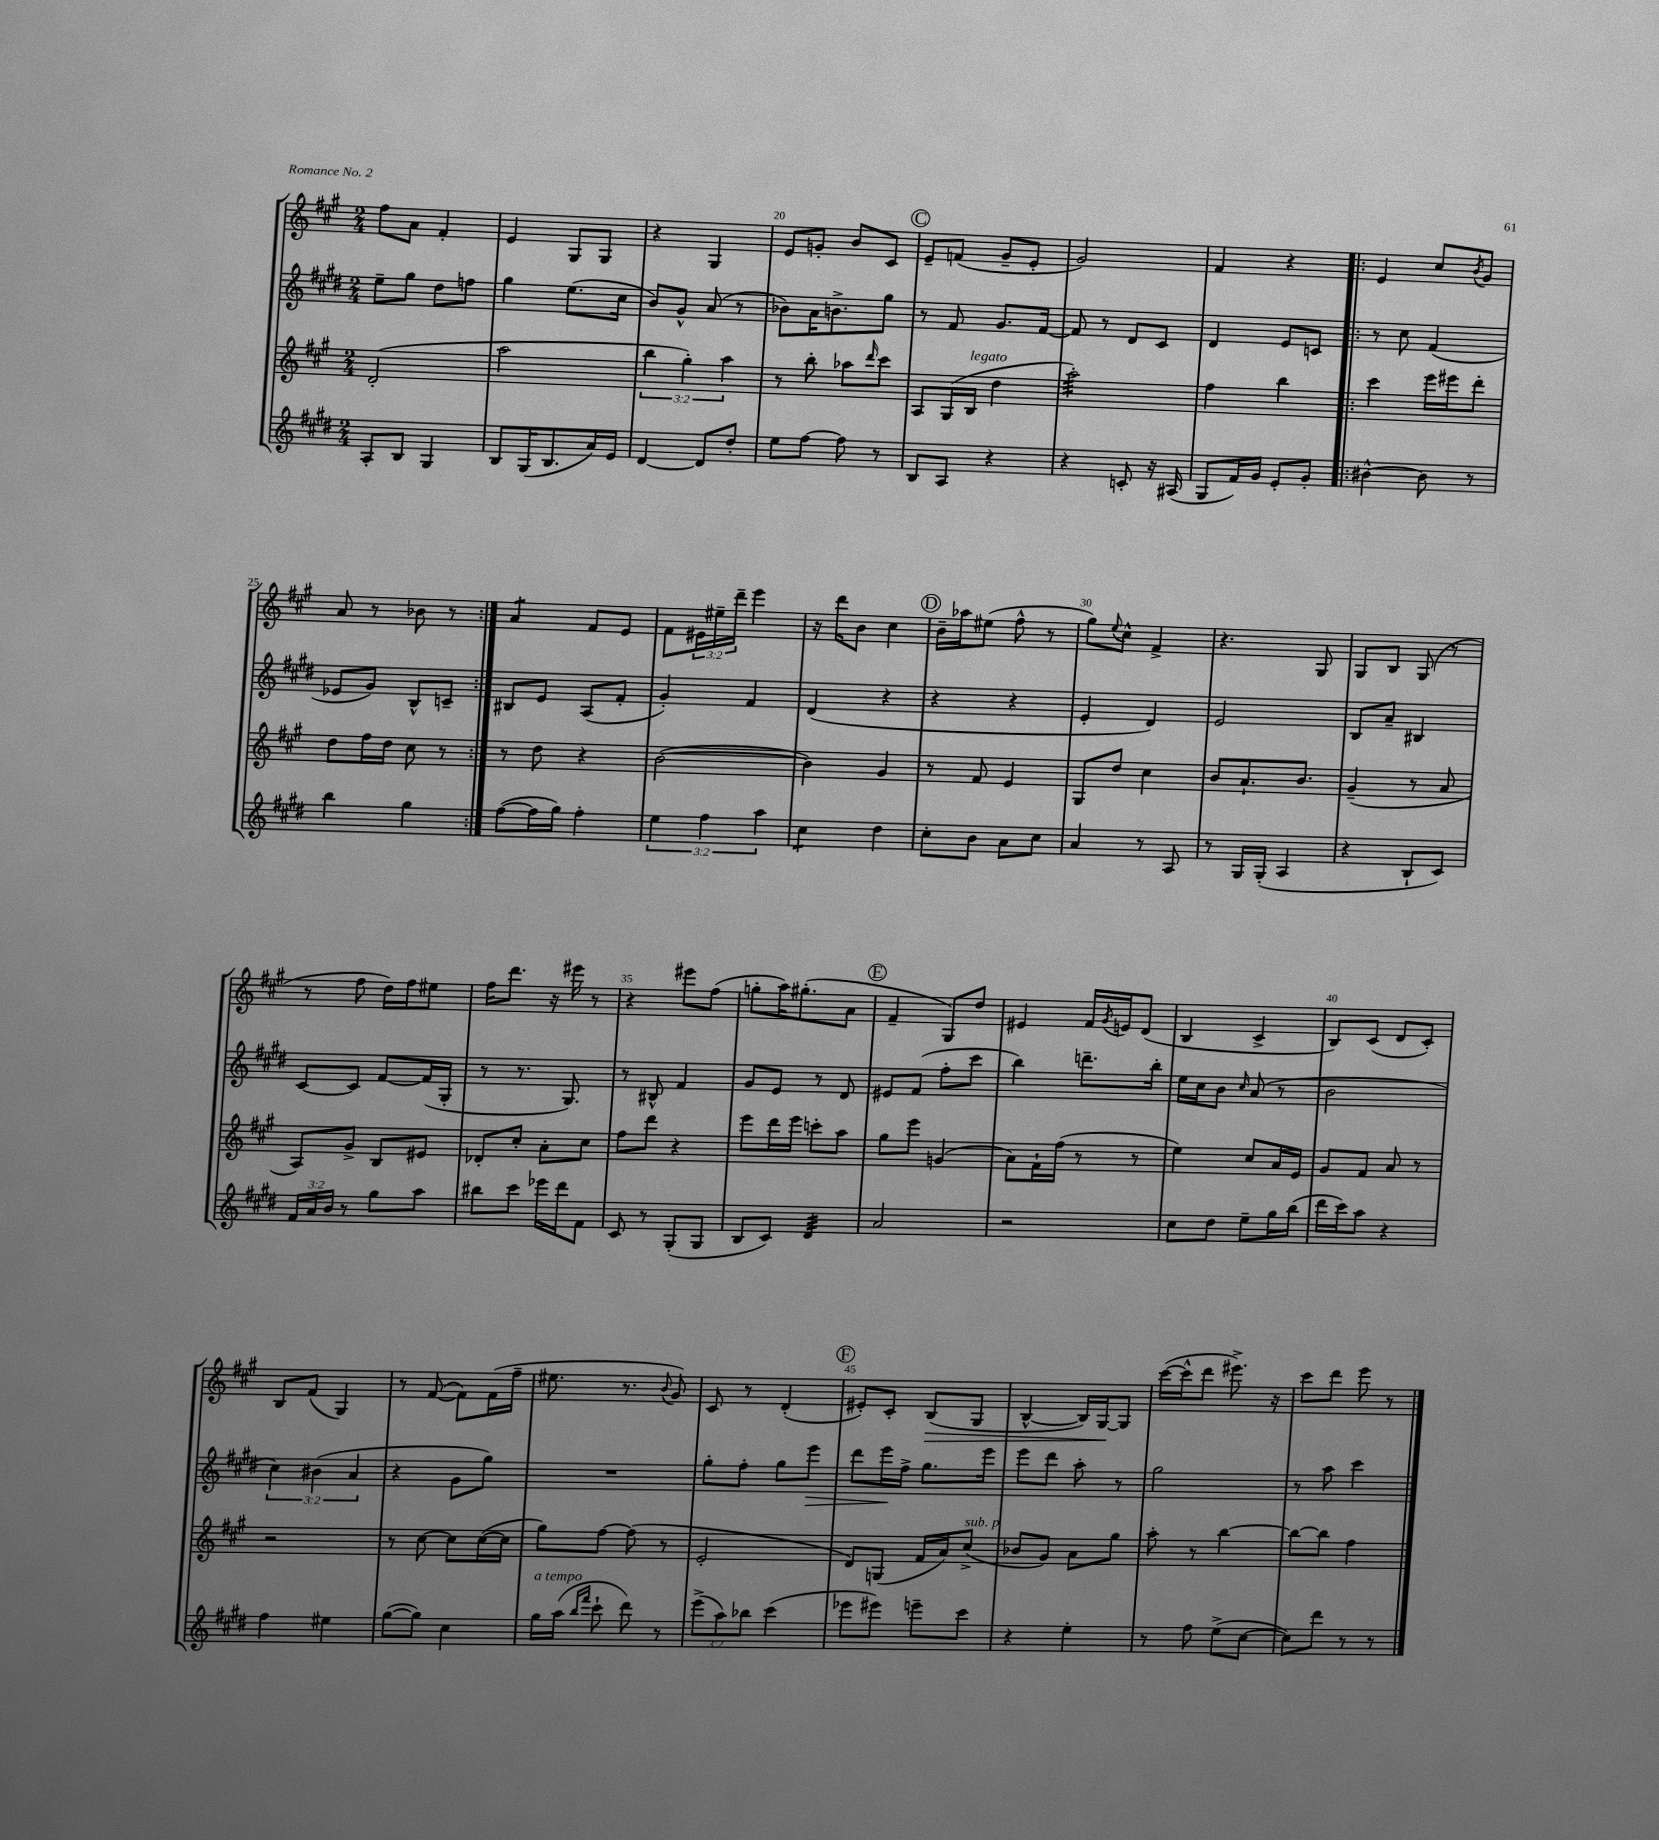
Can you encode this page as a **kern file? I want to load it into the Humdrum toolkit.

**kern	**kern	**kern	**kern
*staff4	*staff3	*staff2	*staff1
*clefG2	*clefG2	*clefG2	*clefG2
*k[f#c#g#d#]	*k[f#c#g#]	*k[f#c#g#d#]	*k[f#c#g#]
*M2/4	*M2/4	*M2/4	*M2/4
8A'/L	(2d'/	8ee~\L	8ff#\L
8B/J	.	8gg#\J	8a\J
4G#/	.	8dd#\L	4f#'/
.	.	8ff\J	.
=	=	=	=
8B/L	2aa\	4gg#\	4e/
(16G#/K	.	.	.
8.B/	.	.	.
.	.	(8.ee\L	8G#/L
16a/L)	.	.	8G#/J
16e/JJ	.	16cc#\Jk	.
=	=	=	=
[4d#/	6bb\	8b/L)	4r
.	.	8g#^^/J	.
.	6gg#'\)	.	.
8d#/]L	.	(8a/	4G#/
.	6aa\	.	.
8dd#'/J	.	8r	.
=	=	=	=
8ee\L	8r	8b-\L)	8e/L
[8ff#\J	8bb'\	16a\K	8g'/J
.	.	8.b^\	.
8ff#\]	8aa-\L	.	8b/L
.	16qqddd/	.	.
8r	8ccc#\J	8gg#\J	8c#/J
=	=	=	=
8B/L	8A/L	8r	8e~/L
8A/J	(16G#/L	8f#/	(8f/J
.	16B/JJ	.	.
4r	4dd\	8.g#/L	8g#~/L
.	.	.	8e'/J
.	.	[16f#/Jk	.
=	=	=	=
4r	2aa'\)	8f#/]	2g#/)
.	.	8r	.
8c'/	.	8d#/L	.
16r	.	8c#/J	.
(16A#/	.	.	.
=	=	=	=
8G#/L	4ff#\	4d#/	4f#/
16f#/L)	.	.	.
16g#/JJ	.	.	.
8e'/L	4bb\	8e/L	4r
8g#'/J	.	8c/J	.
=!|:	=!|:	=!|:	=!|:
[4b#^^\	4ccc#\	8r	4e/
.	.	8cc#\	.
8b#\]	16eee\LL	(4f#/	8cc#/L
.	16eee#\J	.	.
.	.	.	8qb/
8r	8ddd'\J	.	8g#/J
=	=	=	=
4bb\	8dd\L	8e-/L	8a/
.	16ff#\L	8g#/J)	8r
.	16dd\JJ	.	.
4gg#\	8cc#\	8B^^/L	8b-\
.	8r	8c~/J	8r
=:|!	=:|!	=:|!	=:|!
([8ff#\L	8r	8B#/L	4a/
16ff#\]L	8dd\	8e/J	.
16gg#\JJ)	.	.	.
4ff#'\	4r	(8A/L	8f#/L
.	.	8f#'/J	8e/J
=	=	=	=
6ee\	([2b\	4g#'/)	8f#\L
.	.	.	24e#\L
6ff#\	.	.	24ee#~\
.	.	.	24ddd~\JJ
.	.	4f#/	4eee\
6aa\	.	.	.
=	=	=	=
4cc#\	4b\])	(4d#/	16r
.	.	.	16ddd\LK
.	.	.	8b\J
4dd#\	4g#/	4r	4cc#\
=	=	=	=
8cc#'\L	8r	4r	16b~\LL
.	.	.	16aa-\J
8b\J	8f#/	.	(8ee#\J
8a\L	4e/	4r	8ff#^^\
8cc#\J	.	.	8r
=	=	=	=
4a/	8G#/L	4e'/	8gg#\L)
.	.	.	8qqee/
.	8dd/J	.	8cc#^^\J
8r	4cc#\	4d#/)	4f#^/
8A/	.	.	.
=	=	=	=
8r	8b/L	2e/	4.r
16G#/LL	8.a`/	.	.
(16G#'/JJ	.	.	.
4A/	.	.	.
.	8.b/J	.	.
.	.	.	8G#/
=	=	=	=
4r	(4g#~/	8B/L	8G#/L
.	.	8a~/J	8B/J
8B`/L	8r	4B#/	(8G#/
8c#/J)	8a/	.	8r
=	=	=	=
24f#/LL	8A/L)	[8c#/L	8r
24a/	.	.	.
24b/JJ	.	.	.
8r	8g#^/J	8c#/]J	8ff#\
8gg#\L	8B/L	[8f#/L	16dd\LL)
.	.	.	16ff#\J
8aa\J	8e#/J	(16f#/]L	8ee#\J
.	.	16G#'/JJ	.
=	=	=	=
8bb#\L	8d-'/L	8r	16ff#\LK
.	.	.	8.ddd\J
8ccc#\J	8cc#'/J	8.r	.
16eee-\LL	8a'\L	.	16r
16ddd#\J	.	8.G#/)	16eee#\
8f#\J	8cc#\J	.	8r
=	=	=	=
8c#/	8ff#\L	8r	4r
8r	8ddd\J	8B#^^/	.
(8G#'/L	4r	4f#/	8eee#\L
8G#/J	.	.	(8ff#\J
=	=	=	=
8B/L	8eee\L	8g#/L	8gg'\L
8c#/J)	16ddd\L	8e/J	16aa\K)
.	16eee\JJ	.	(8.gg#'\
4d#/	8ccc'\L	8r	.
.	8aa\J	8d#/	8a\J
=	=	=	=
2a/	8gg#\L	8e#/L	4f#~/
.	8eee\J	(8f#/J	.
.	(4g/	8ff#'\L	8G#/L)
.	.	8ccc#\J	8dd/J
=	=	=	=
2r	8a\L)	4bb\)	4e#/
.	16f#`\L	.	.
.	(16ff#\JJ	.	.
.	8r	8.ddd~\L	16f#/LL
.	.	.	8qg#/
.	.	.	16e/J
.	8r	.	(8d/J
.	.	16bb'\Jk	.
=	=	=	=
8cc#\L	4ee\)	16ee\LL	4B/
.	.	16cc#\J	.
8dd#\J	.	8b\J	.
.	.	16qqcc#/	.
8ee~\L	8cc#/L	(8a/	4c#^/
16gg#\L	16a/L	8r	.
(16bb\JJ	16e/JJ	.	.
=	=	=	=
16ddd#\LL	8g#/L	2b\	8B/L)
16ccc#\J)	.	.	.
8aa\J	8f#/J	.	(8c#/J
4r	8a/	.	8d/L
.	8r	.	8c#'/J)
=	=	=	=
4ff#\	2r	6cc#\)	8B/L
.	.	.	(8f#/J
.	.	(6b#\	.
4ee#\	.	.	4G#/)
.	.	6a/	.
=	=	=	=
([8gg#\L	8r	4r	8r
8gg#\]J)	[8cc#\	.	([8f#/
4cc#\	8cc#\]L	8g#\L	8f#\]L)
.	([16cc#\L	8gg#\J)	(16f#\L
.	16cc#\]JJ	.	16ff#~\JJ
=	=	=	=
16gg#\LL	8gg#\L)	2r	8.ee#\
(16aa\JJ	.	.	.
16qqbb/LL	.	.	.
16qqfff#/JJ	.	.	.
8ccc#`\	[8ff#\J	.	.
.	.	.	8.r
8ddd#\)	(8ff#\]	.	.
.	.	.	8qqb/
8r	8r	.	8g#/)
=	=	=	=
(12eee^\L	2e'/	8gg#'\L	8c#/
12aa\)	.	.	.
.	.	8ff#'\J	8r
12bb-\J	.	.	.
(4ccc#\	.	8gg#\L	(4d'/
.	.	8eee\J	.
=	=	=	=
8eee-\L	8d/L)	8ddd#\L	8e#'/L)
8eee#\J)	(8G/J	16eee\L	8c#'/J
.	.	16ff#^\JJ	.
8eee~\L	16f#/LL	8.gg#\L	(8B/L
.	16a/J)	.	.
8ccc#\J	(8cc#^/J	.	8G#/J
.	.	16eee\Jk	.
=	=	=	=
4r	8b-/L	8eee\L	[4B^^/
.	8g#/J)	8ddd#\J	.
4ee'\	8a\L	8aa'\	16B/]LL)
.	.	.	[16G#/J
.	8gg#\J	8r	8G#/]J
=	=	=	=
8r	8aa'\	2gg#\	([16ccc#\LL
.	.	.	16ccc#^^\]J
8ff#\	8r	.	8ddd\J
(8ee^\L	[4bb\	.	8.eee#^\)
[8cc#\J	.	.	.
.	.	.	16r
=	=	=	=
8cc#\]L)	8bb\_L	8r	8ccc#\L
8ddd#\J	8bb\]J	8aa\	8ddd\J
8r	4ff#\	4ccc#\	8eee\
8r	.	.	8r
==	==	==	==
*-	*-	*-	*-
